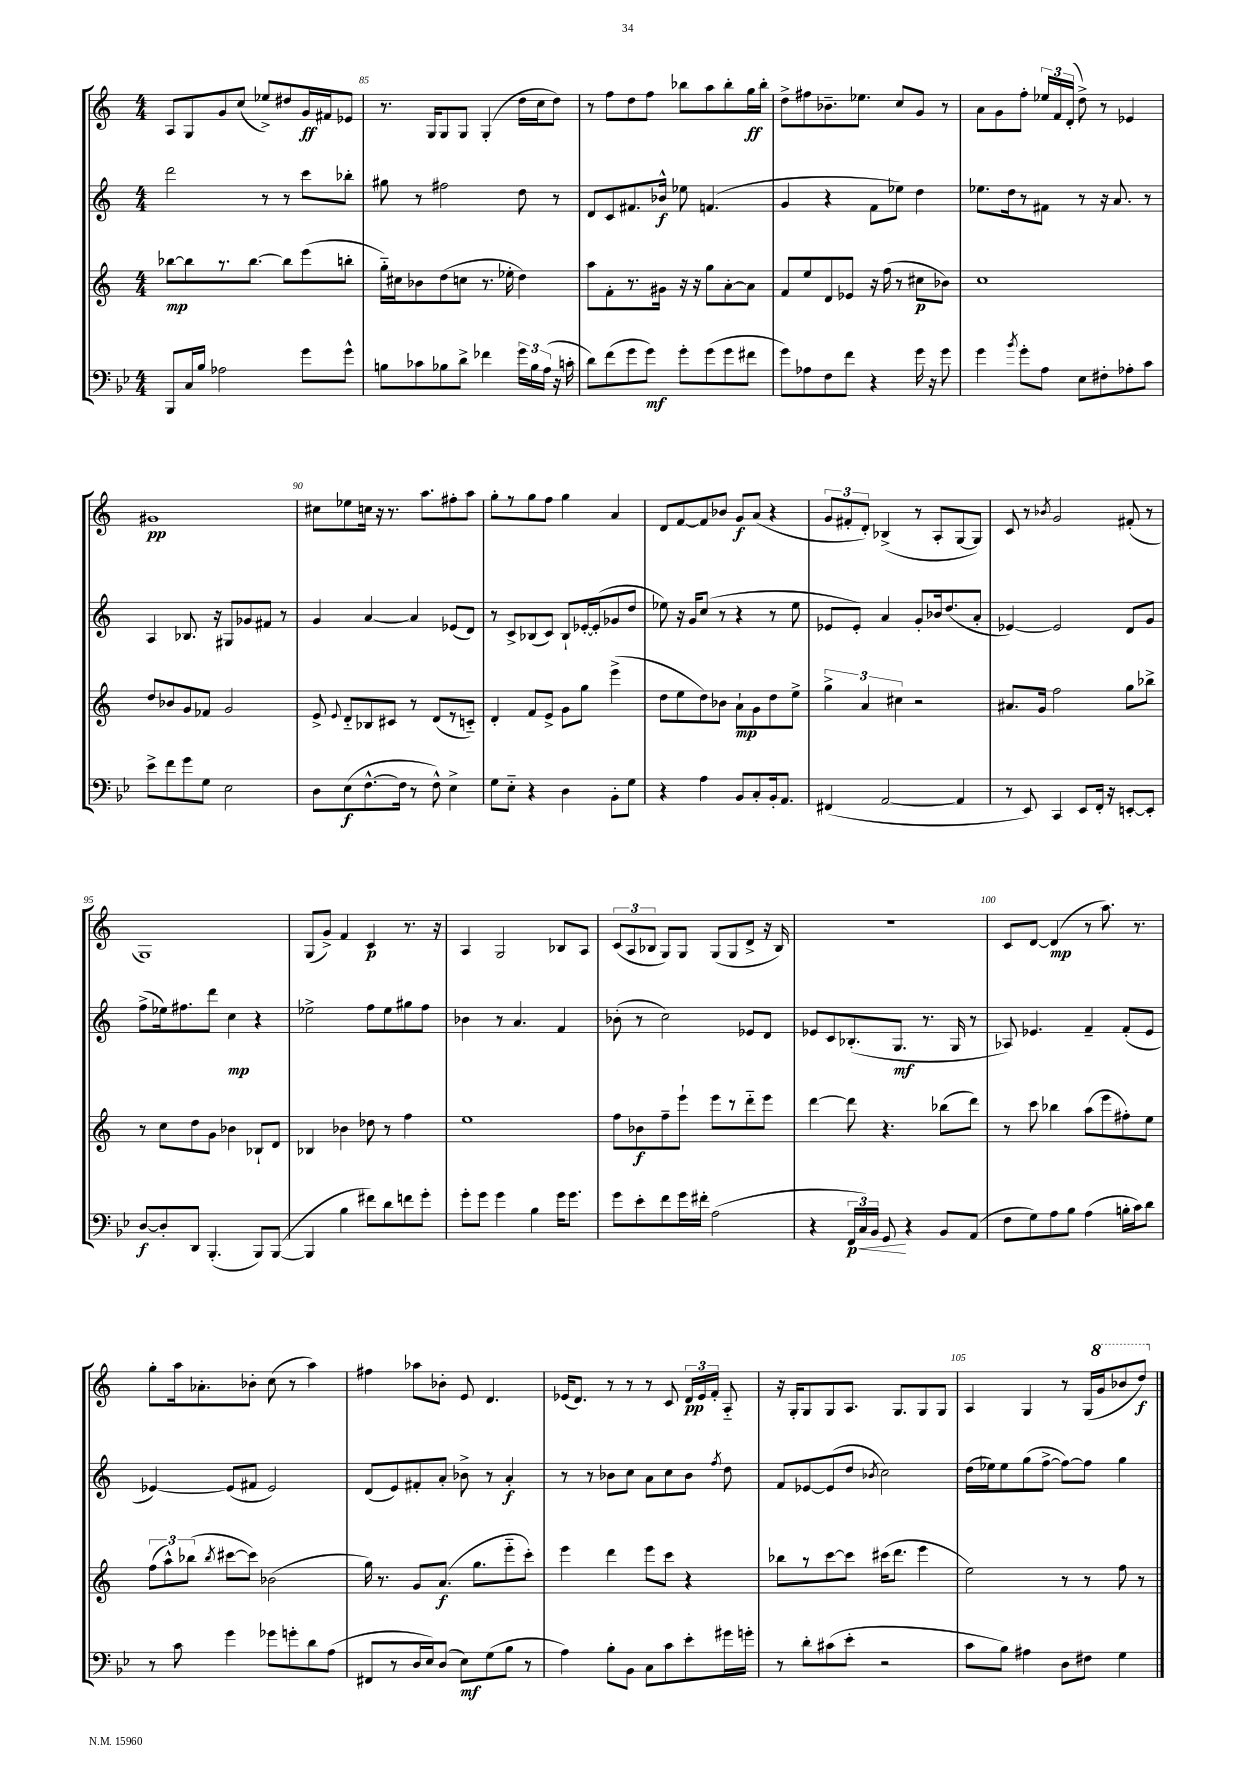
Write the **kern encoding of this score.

**kern	**kern	**kern	**kern
*staff4	*staff3	*staff2	*staff1
*clefF4	*clefG2	*clefG2	*clefG2
*k[b-e-]	*k[]	*k[]	*k[]
*M4/4	*M4/4	*M4/4	*M4/4
8BBB-	[8bb-	2ddd	8A
16C	8bb-]	.	8G
16B-	.	.	.
2A-	8.r	.	8g
.	.	.	(8cc
.	[8.bb-	.	.
.	.	8r	8ee-^)
.	8bb-]	8r	8dd#
8g	(8eee	8ccc	16g
.	.	.	16f#
8g^^	8bb'	8bb-'	8e-
=	=	=	=
8B	16gg'~)	8gg#	8.r
.	16cc#	.	.
8c-	8b-	8r	.
.	.	.	16G
8B-	(8dd	2ff#	8G
8d^	8cc	.	8G
4f-	8.r	.	(4G'
.	16ee-'	.	.
24g	4dd)	8dd	16dd
24B-	.	.	.
.	.	.	16cc
(24A	.	.	.
16r	.	8r	8dd)
16c'	.	.	.
=	=	=	=
8d)	8aa	8d	8r
(8f	8f'	8c	8ff
8g	8.r	8.f#	8dd
8g)	.	.	8ff
.	16g#	16b-^^	.
8g'	16r	8ee-	8bb-
.	16r	.	.
(8g	8gg	(4.f	8aa
8g	[8a'	.	8bb-'
8f#	8a]	.	16gg
.	.	.	16bb-'
=	=	=	=
8g)	8f	4g	8dd^
8A-	8ee	.	8ff#
8F	8d	4r	8.b-~
8f	8e-	.	.
.	.	.	8.ee-
4r	16r	8f	.
.	(16ff	.	.
.	8r	8ee-)	8cc
16g	8cc#	4dd	8g
16r	.	.	.
8g	8b-)	.	8r
=	=	=	=
4g	1cc	8.ee-	8a
.	.	.	8g
.	.	16dd	.
8qb-	.	.	.
8g'	.	8r	8ff'
8A	.	8f#	24ee-
.	.	.	24f
.	.	.	(24d'
8E-	.	8r	8dd^)
8F#'	.	16r	8r
.	.	8.a	.
8A-'	.	.	4e-
8c	.	8r	.
=	=	=	=
8e-^	8dd	4A	1g#
8f	8b-	.	.
8g	8g	8.B-	.
8G	8f-	.	.
.	.	16r	.
2E-	2g	8G#	.
.	.	8g-	.
.	.	8f#	.
.	.	8r	.
=	=	=	=
8D	8e^	4g	8cc#
.	8qqe	.	.
(8E-	8d'~	.	8ee-
[8.F^^	8B-	[4a	16cc
.	.	.	16r
.	8c#	.	8.r
16F]	.	.	.
8r	8r	4a]	.
.	.	.	8.aa
8F^^)	(8d	.	.
4E-^	8r	(8e-	8ff#'
.	8c'~)	8d)	8aa
=	=	=	=
8G	4d'	8r	8gg'
8E-'~	.	8c^	8r
4r	8f	(8B-	8gg
.	8e^	8c)	8ff
4D	8g	8B-`	4gg
.	8gg	[16e-'	.
.	.	(16e-']	.
8BB-'	(4eee^	8g-	4a
8G	.	8dd	.
=	=	=	=
4r	8dd	8ee-)	8d
.	8ee	16r	[8f
.	.	16g	.
4A	8dd)	(8cc	8f]
.	8b-	8r	8b-
8BB-	8a`	4r	8g
8C'	8g	.	(8a
16BB-'	8dd	8r	4r
8.AA	.	.	.
.	8ee^	8ee-	.
=	=	=	=
(4FF#	6gg^	8e-	12g
.	.	.	12f#'
.	.	8e-')	.
.	6a	.	12d')
[2AA	.	4a	(4B-^
.	6cc#	.	.
.	2r	8g'	8r
.	.	16b-	8A'
.	.	(8.dd	.
4AA]	.	.	[8G
.	.	8a'	8G])
=	=	=	=
8r	8.a#	[4e-)	8c
8EE-)	.	.	8r
.	16g	.	.
.	.	.	8qb-
4CC	2ff	2e-]	2g
8EE-	.	.	.
16FF'	.	.	.
16r	.	.	.
[8EE'	8gg	8d	(8f#'
8EE']	8bb-^	8g	8r
=	=	=	=
[8D	8r	(8ff^	1G)
8D']	8cc	16ee-)	.
.	.	8.ff#	.
8DD	8dd	.	.
(4.BBB-'	8g	8ddd	.
.	4b-	4cc	.
8BBB-)	8B-`	4r	.
([8BBB-	8d	.	.
=	=	=	=
4BBB-]	4B-	2ee-^	(8G
.	.	.	8g^)
4B-	4b-	.	4f
8f#)	8dd-	8ff	4c
8d	8r	8ee-	.
8f	4ff	8gg#	8.r
8g'	.	8ff	.
.	.	.	16r
=	=	=	=
8g'	1ee	4b-	4A
8g	.	.	.
4g	.	8r	2G
.	.	4.a	.
4B-	.	.	.
16g	.	4f	8B-
8.g	.	.	.
.	.	.	8A
=	=	=	=
8g	8ff	(8b-'	(12c
.	.	.	12A
8e-'	8b-	8r	.
.	.	.	12B-
8f	8ff~	2cc)	8G)
16g	8eee`	.	8G
16f#'	.	.	.
(2A	8eee	.	(8G
.	8r	.	8G
.	8ddd'~	8e-	8d^
.	8eee	8d	16r
.	.	.	16B-)
=	=	=	=
4r	[4ddd	8e-	1r
.	.	8c	.
24FF	8ddd]	(8.B-'	.
24C)	.	.	.
24BB-	.	.	.
8GG	4.r	.	.
.	.	8.G	.
4r	.	.	.
.	.	8.r	.
8BB-	(8bb-	.	.
.	.	16G	.
(8AA	8ddd)	8r	.
=	=	=	=
8F	8r	8A-)	8c
8G)	8ccc	4.e-	[8d
8A	4bb-	.	(4d]
8B-	.	.	.
(4A	(8aa	4f~	8r
.	8eee	.	8.aa)
16B'	8ff#')	(8f'	.
16c)	.	.	8.r
8d	8ee	8e-	.
=	=	=	=
8r	(12ff	[4e-)	8gg'
.	12aa^^)	.	.
8c	.	.	16aa
.	(12bb-	.	.
.	.	.	8.a-'
.	8qbb-	.	.
4g	[8ccc#	(8e-]	.
.	8ccc#])	8f#	8b-'
8g-	(2b-	2e-)	(8cc
8g'	.	.	8r
8d	.	.	4aa)
(8A	.	.	.
=	=	=	=
8FF#	16gg)	(8d	4ff#
.	8.r	.	.
8r	.	8e)	.
16D	8g	8f#'	8aa-
16E-)	.	.	.
(8D	(8.a	8a'	8b-'
8E-)	.	8b-^	8e
.	8.gg	.	.
(8G	.	8r	4.d
8B-	8eee'~	4a'	.
8r	8ccc')	.	.
=	=	=	=
4A)	4eee	8r	(16e-
.	.	.	8.d)
.	.	8r	.
8B-'	4ddd	8b-	8r
8BB-	.	8cc	8r
8C	8eee	8a	8r
8c	8ccc	8cc	8c
8e-'	4r	8b-	24d
.	.	.	24e-
.	.	.	24f'
.	.	8qff	.
16g#	.	8dd	8A'~
16g'	.	.	.
=	=	=	=
8r	8bb-	8f	16r
.	.	.	16G'
8d'	8r	[8e-	8G
(8c#	[8ccc	(8e-]	8G
8e-'	8ccc]	8dd	8.A
.	.	8qb-	.
2r	(16ccc#	2cc)	.
.	8.ddd	.	8.G
.	4eee	.	8G
.	.	.	8G
=	=	=	=
8c	2ee)	(16dd	4A
.	.	16ee-)	.
8B-)	.	8ee-	.
4A#	.	(8gg	4G
.	.	[8ff^	.
8D	8r	8ff_)	8r
8F#	8r	8ff]	(16G
.	.	.	16gg
4G	8ff	4gg	8bb-
.	8r	.	8ddd)
==	==	==	==
*-	*-	*-	*-
